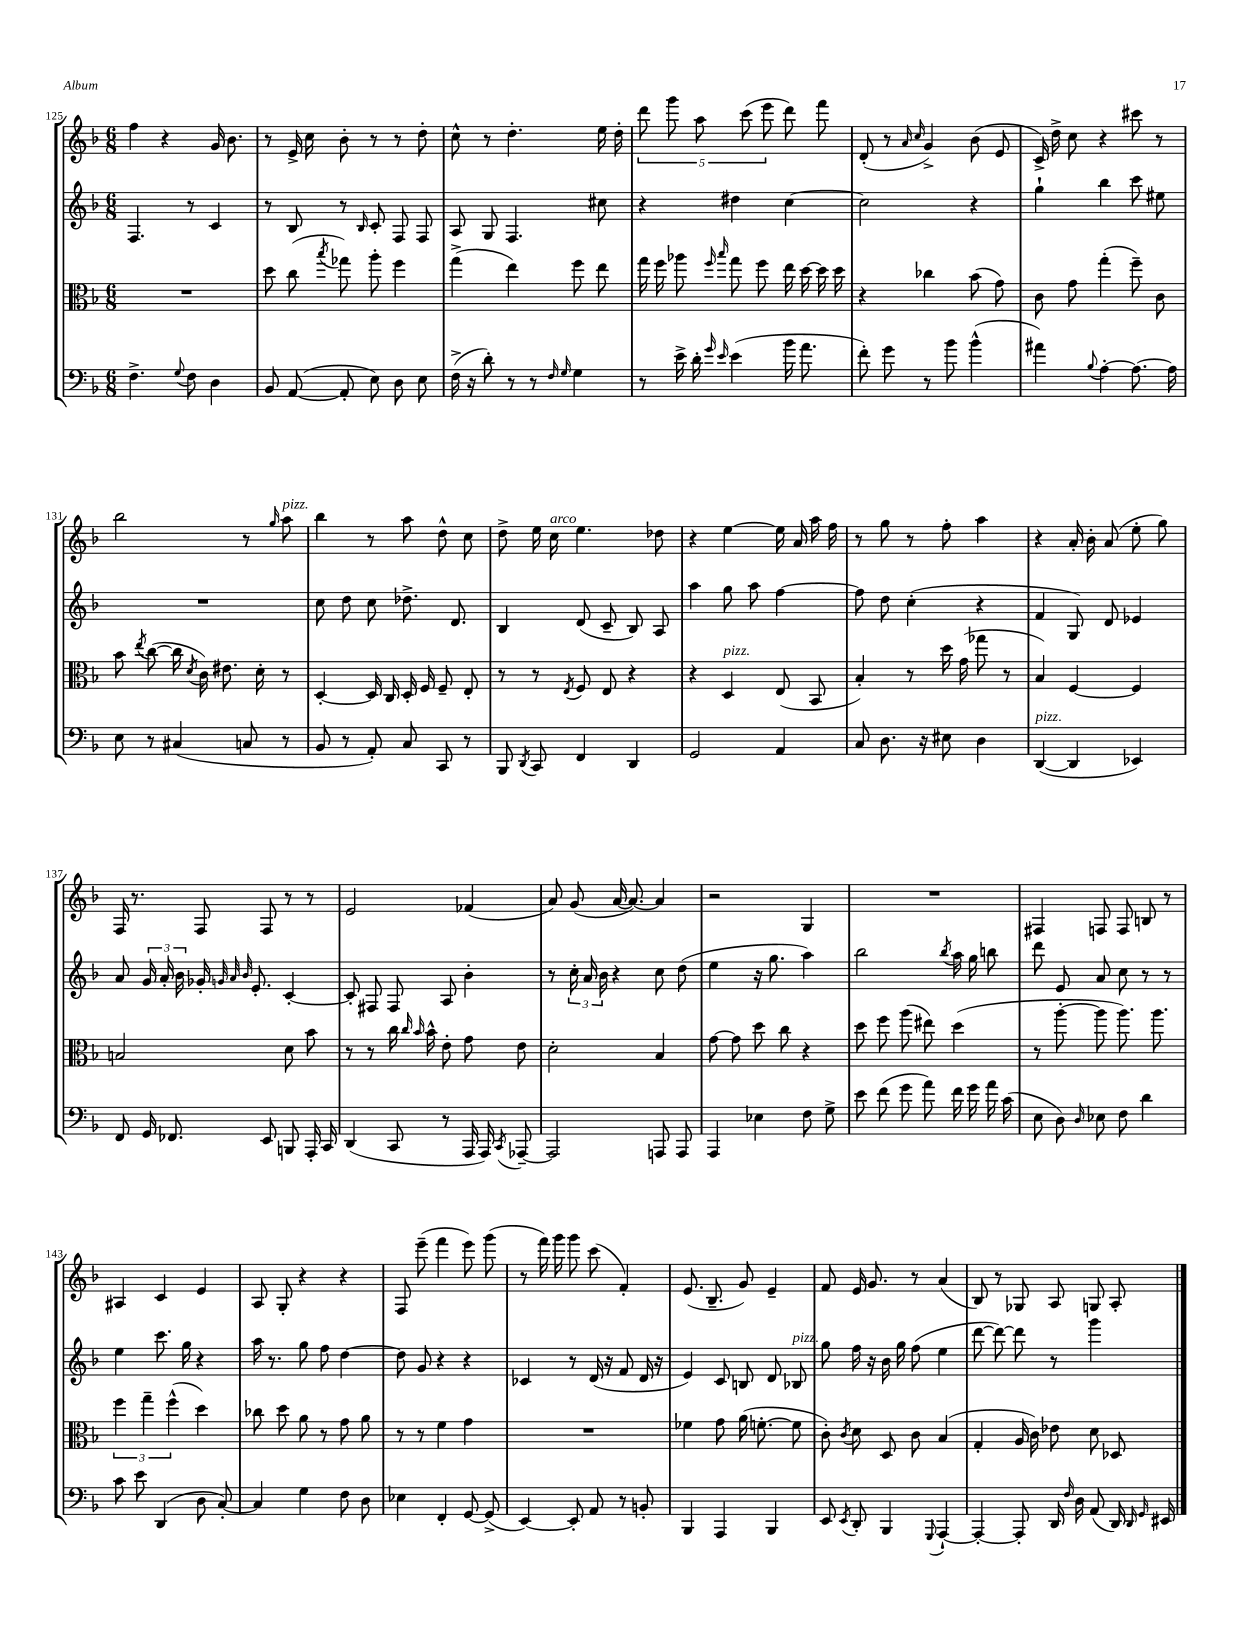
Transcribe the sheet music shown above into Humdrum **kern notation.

**kern	**kern	**kern	**kern
*staff4	*staff3	*staff2	*staff1
*clefF4	*clefC3	*clefG2	*clefG2
*k[b-]	*k[b-]	*k[b-]	*k[b-]
*M6/8	*M6/8	*M6/8	*M6/8
4.F^	2.r	4.F	4ff
.	.	.	4r
8qqG	.	.	.
8F	.	8r	.
4D	.	4c	16g
.	.	.	8.b-
=	=	=	=
8BB-	8dd	8r	8r
([8AA	(8cc	8B-	16e^
.	.	.	16cc
.	8qbb-	.	.
8AA']	8gg-)	8r	8b-'
.	.	16qqB-	.
8E)	8aa'	8c'	8r
8D	4ff	8F	8r
8E	.	8F	8dd'
=	=	=	=
(16F^	(4gg^	8A	8cc^^
16r	.	.	.
8d')	.	8G	8r
8r	4ee)	4.F	4.dd'
8r	.	.	.
16qqF	.	.	.
16qqG	.	.	.
4G	8ff	.	.
.	8ee	8cc#	16ee
.	.	.	16dd'
=	=	=	=
8r	16gg	4r	10ddd
.	16ff	.	.
.	.	.	10ggg
16e^	8aa-	.	.
16d'	.	.	.
.	.	.	10aa
16qqg	16qqff	.	.
16qqe	16qqbb-	.	.
(4e	8gg	4dd#	.
.	.	.	(10ccc
.	8ff	.	.
.	.	.	10eee
16b-	16ee	[4cc	8ddd)
8.a	[16dd	.	.
.	16dd]	.	8fff
.	16dd	.	.
=	=	=	=
8f')	4r	2cc]	(8d'
8g	.	.	8r
.	.	.	16qqa
.	.	.	16qqcc
8r	4cc-	.	4g^)
8b-	.	.	.
(4b-^^	(8b-	4r	(8b-
.	8g)	.	8e
=	=	=	=
4a#)	8c	4gg`	16c^)
.	.	.	16dd^
.	8g	.	8cc
8qqB-	.	.	.
[4A'	(4gg'	4bb-	4r
8.A_	8ff~)	8ccc	8ccc#
.	8c	8ee#	8r
16A]	.	.	.
=	=	=	=
8E	8b-	2.r	2bb-
.	8qee	.	.
8r	([8cc	.	.
(4C#	16cc]	.	.
.	8qd	.	.
.	16c)	.	.
.	8.e#	.	.
8C	.	.	8r
.	16d'	.	.
.	.	.	16qqgg
8r	8r	.	8aa
=	=	=	=
8BB-	[4D'	8cc	4bb-
8r	.	8dd	.
8AA')	16D]	8cc	8r
.	16C	.	.
8C	16D'	8.dd-^	8aa
.	16F	.	.
8CC	8F~	.	8dd^^
.	.	8.d	.
8r	8E'	.	8cc
=	=	=	=
8BBB-	8r	4B-	8dd^
8qDD	.	.	.
8CC	8r	.	16ee
.	.	.	16cc
.	8qE	.	.
4FF	8F	(8d	4.ee
.	8E	8c~	.
4DD	4r	8B-)	.
.	.	8A	8dd-
=	=	=	=
2GG	4r	4aa	4r
.	4D	8gg	[4ee
.	.	8aa	.
4AA	(8E	[4ff	16ee]
.	.	.	16a
.	8BB-	.	16aa
.	.	.	16ff
=	=	=	=
8C	4B-')	8ff]	8r
8.D	.	8dd	8gg
.	8r	(4cc'	8r
16r	.	.	.
8E#	16dd	.	8ff'
.	(16g	.	.
4D	8gg-	4r	4aa
.	8r	.	.
=	=	=	=
([4DD	4B-)	4f	4r
4DD]	[4F	8G)	16a'
.	.	.	16b-'
.	.	8d	(8a
4EE-)	4F]	4e-	8ee'
.	.	.	8gg)
=	=	=	=
8FF	2B	8a	16F
.	.	.	8.r
16GG	.	24g	.
.	.	24a'	.
8.FF-	.	.	.
.	.	24b-	.
.	.	16g-'	8F
.	.	32qqg	.
.	.	32qqa	.
.	.	32qqb-	.
.	.	8.e'	.
8EE	.	.	8F
8BBB	8d	[4c'	8r
16AAA'	8b-	.	8r
16CC	.	.	.
=	=	=	=
(4DD	8r	8c']	2e
.	8r	8F#	.
8CC	16cc	8F#	.
.	16qqcc	.	.
.	16qqb-	.	.
.	16b-^^	.	.
8r	8e'	8A	.
16AAA	8g	4b-'	(4f-
16AAA)	.	.	.
8qCC	.	.	.
[8AAA-~	8e	.	.
=	=	=	=
2AAA-]	2d'	8r	8a)
.	.	24cc'	(8g
.	.	24a	.
.	.	24b-	.
.	.	4r	[16a
.	.	.	8.a_)
8AAA	4B-	8cc	4a]
8AAA	.	(8dd	.
=	=	=	=
4AAA	[8g	4ee	2r
.	8g]	.	.
4E-	8dd	16r	.
.	.	8.gg	.
.	8cc	.	.
8F	4r	4aa)	4G
8G^	.	.	.
=	=	=	=
8e	8dd	2bb-	2.r
(8f	8ff	.	.
8g	(8aa	.	.
8a)	8ee#)	.	.
.	.	8qbb-	.
16f	(4dd	16aa	.
16g	.	16gg	.
16a	.	8bb	.
(16c	.	.	.
=	=	=	=
8E	8r	8ddd	4F#
8D)	[8aa'	8e	.
16qqD	.	.	.
8E-	8aa]	8a	8F
8F	8.aa)	8cc	8F
4d	.	8r	8B
.	8.aa	.	.
.	.	8r	8r
=	=	=	=
8c	6ff	4ee	4A#
8e	.	.	.
.	6gg~	.	.
(4DD	.	8.ccc	4c
.	(6ff^^	.	.
.	.	16gg	.
8D	4dd)	4r	4e
[8C')	.	.	.
=	=	=	=
4C]	8cc-	16aa	8A
.	.	8.r	.
.	8dd	.	8G'
4G	8a	8gg	4r
.	8r	8ff	.
8F	8g	[4dd	4r
8D	8a	.	.
=	=	=	=
4E-	8r	8dd]	8F
.	8r	8g	(8eee~
4FF'	4f	4r	4fff
[8GG	4g	4r	8eee)
(8GG^]	.	.	(8ggg
=	=	=	=
[4EE)	2.r	4c-	8r
.	.	.	16fff)
.	.	.	16ggg
8EE']	.	8r	8ggg
8AA	.	(16d	(8ccc
.	.	16r	.
8r	.	8f	4f')
8BB'	.	16d	.
.	.	16r	.
=	=	=	=
4BBB-	4f-	4e)	(8.e
.	.	.	8.B-~
4AAA	8g	8c	.
.	(16a	8B	8g)
.	[8.f'	.	.
4BBB-	.	8d	4e~
.	8f]	8B-	.
=	=	=	=
8EE	8c')	8gg	8f
8qEE	8qc	.	.
8DD'	8d	16ff	16e
.	.	16r	8.g
4BBB-	8D	16b-	.
.	.	16gg	.
.	8c	(8ff	8r
8qqGGG	.	.	.
[4AAA`	(4B-	4ee	(4a
=	=	=	=
4AAA'_	4G'	[8ddd	8B-)
.	.	8ddd_)	8r
8AAA']	16A	8ddd]	8G-
.	16c)	.	.
16DD	8e-	8r	8A
16qqF	.	.	.
16D	.	.	.
(8AA	8d	4ggg	8G
16DD)	8D-	.	8A'
16qqDD	.	.	.
16qqGG	.	.	.
16EE#	.	.	.
==	==	==	==
*-	*-	*-	*-
